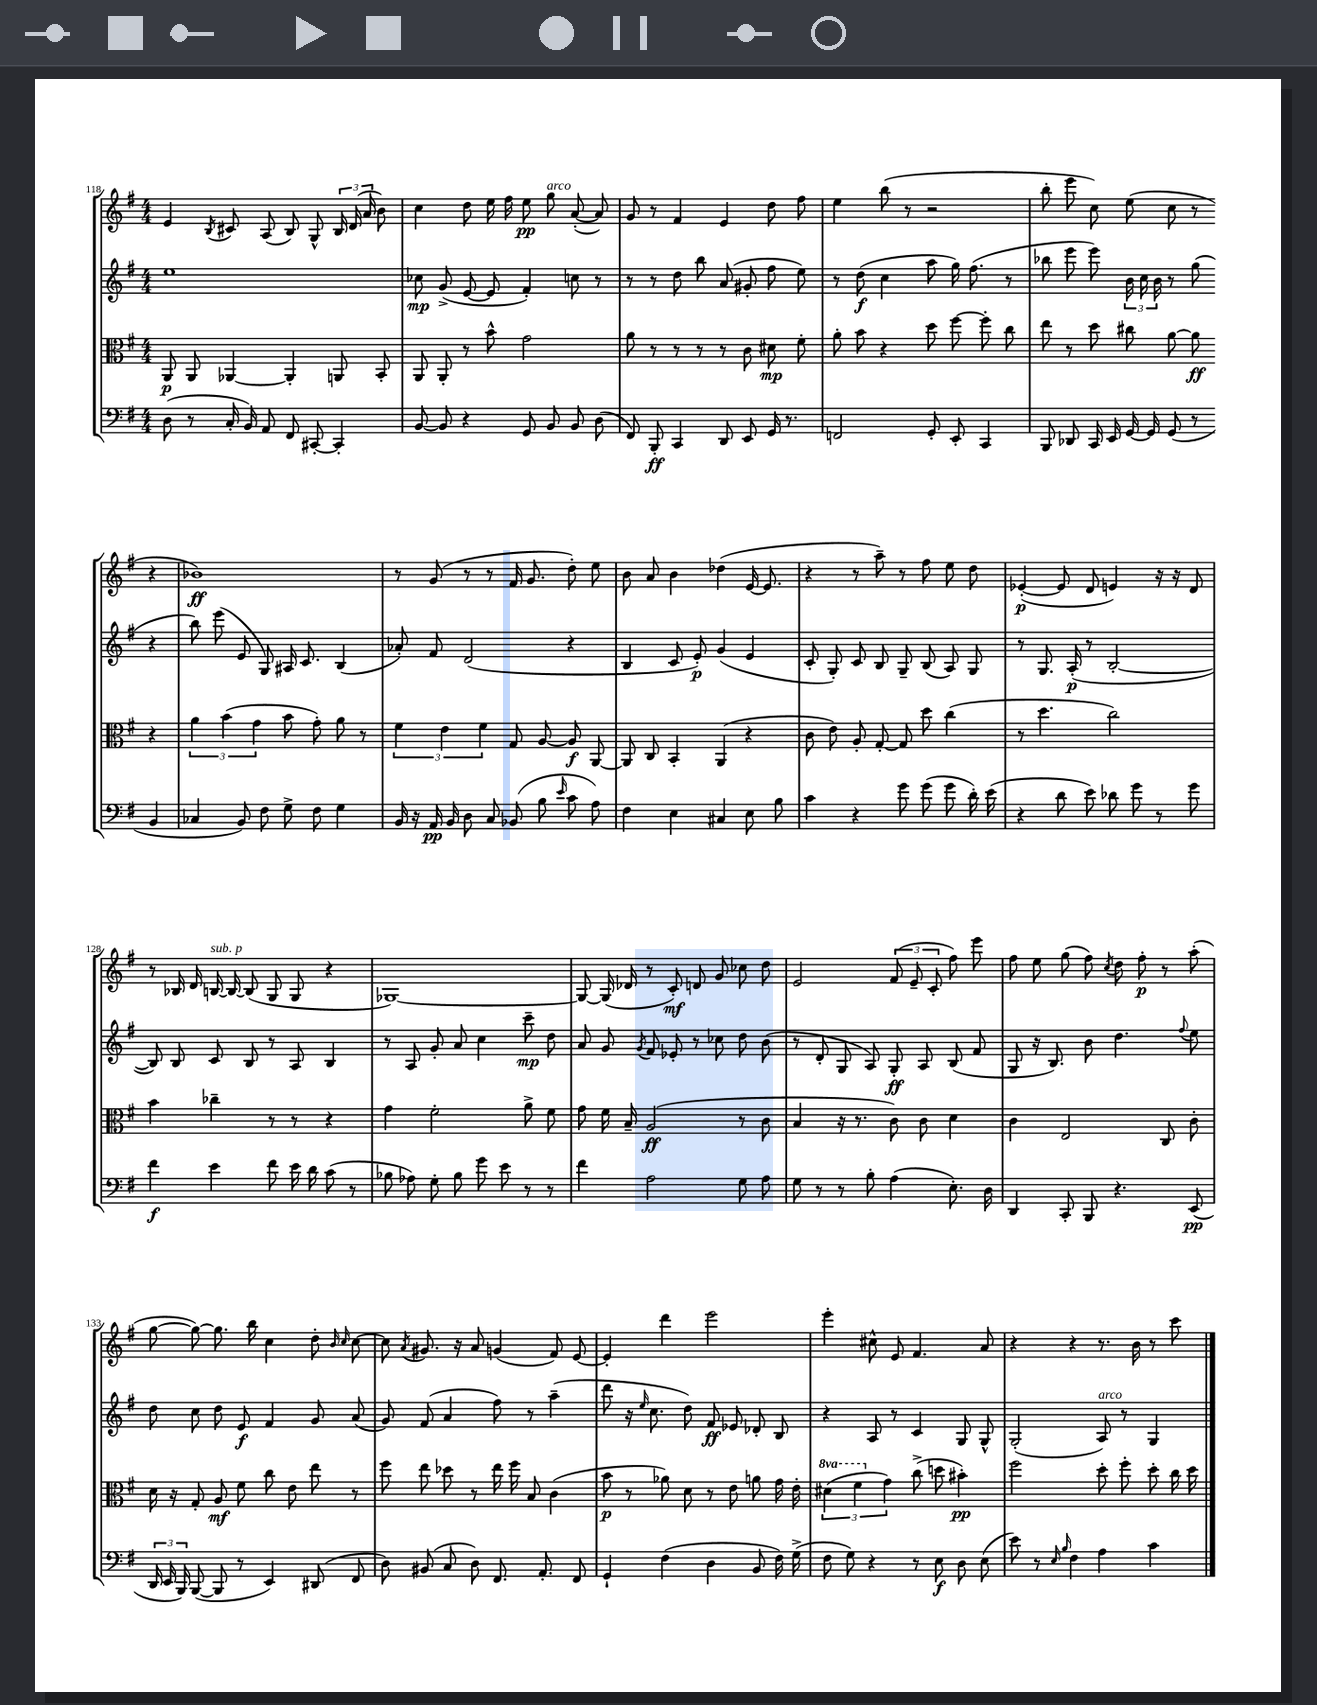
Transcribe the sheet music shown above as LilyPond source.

<<
\new StaffGroup <<
\new Staff = "s0" {
    \clef treble \key g \major \numericTimeSignature \time 4/4
    \autoBeamOff e'4 \acciaccatura { b8 } cis'8 a8( b8) g8-^ \tuplet 3/2 { b16 d'16( a'16 } b'8) |
    c''4 d''8 e''16 fis''16 e''8\pp g''8^\markup { \italic "arco" } a'8~-.( a'8) |
    g'8 r8 fis'4 e'4 d''8 fis''8 |
    e''4 b''8( r8 r2 |
    b''8-. e'''8 c''8) e''8( c''8 r8 r4 |
    bes'1\ff) |
    r8 g'8( r8 r8 fis'16 g'8. d''8-.) e''8 |
    b'8 a'8 b'4 des''4( e'16~ e'8. |
    r4 r8 a''8--) r8 fis''8 e''8 d''8 |
    ees'4~-.\p( ees'8 d'8 e'4) r16 r16 d'8 |
    r8 bes16 d'16 b16~^\markup { \italic "sub. p" } b16~ b8( g8 g8 r4 |
    ges1~) |
    ges8~ ges16( des'16 r8 c'8-.\mf) d'8 g'8 ces''8 d''8 |
    e'2 \tuplet 3/2 { fis'8( e'8-- c'8-. } fis''8) e'''8 |
    fis''8 e''8 g''8( fis''8) \acciaccatura { c''8 } d''8 fis''8-.\p r8 a''8-.( |
    g''8~ g''8~) g''8. b''16 c''4 d''8-. \grace { b'16 c''16 } c''8~ |
    c''8 \acciaccatura { a'8 } gis'8. r16 a'8 g'4( fis'8) e'8~ |
    e'4-. d'''4 e'''2 |
    e'''4-. cis''8-^ e'8 fis'4. a'8 |
    r4 r4 r8. b'16 r8 c'''8 \bar "|." |
}
\new Staff = "s1" {
    \clef treble \key g \major \numericTimeSignature \time 4/4
    \autoBeamOff e''1 |
    ces''8\mp g'8->( e'8~ e'8 fis'4-.) c''8 r8 |
    r8 r8 d''8 b''8 a'8( gis'8-. fis''8 e''8) |
    r8 d''8\f( c''4 a''8 g''16) fis''8.( r8 |
    bes''8 e'''8 e'''8) \tuplet 3/2 { b'16 c''16 b'16 } r8 g''8( r4 |
    b''8) e'''8( e'8 g8) ais16 c'8. b4( |
    aes'8-.) fis'8 d'2( r4 |
    b4 c'8 e'8-.\p) g'4( e'4 |
    c'8-. g8-.) c'8 b8 g8-- b8( a8) g8 |
    r8 g8. a16-.\p( r8 b2~-. |
    b8) b8 c'8 b8 r8 a8 b4 |
    r8 a8 g'8-. a'8 c''4 c'''8--\mp d''8 |
    a'8 g'8 \acciaccatura { g'8 } fis'8 ees'8-. r8 ces''8 d''8 b'8( |
    r8 d'8-. g8 a8) g8-.\ff a8 b8( fis'8 |
    g8 r16 b8.) b'8 d''4. \appoggiatura { fis''8 } e''8 |
    d''8 c''8 d''8 e'8\f fis'4 g'8 a'8( |
    g'8) fis'8( a'4 fis''8) r8 a''4--( |
    d'''8 r16 \grace { e''16 } c''8. d''8) fis'8\ff ees'8 des'8-. b8 |
    r4 a8 r8 c'4 g8 g8-^ |
    g2-.( a8^\markup { \italic "arco" }) r8 g4 \bar "|." |
}
\new Staff = "s2" {
    \clef alto \key g \major \numericTimeSignature \time 4/4 \set Staff.ottavationMarkups = #ottavation-simple-ordinals
    \autoBeamOff a,8\p a,8 aes,4~ aes,4-. a,8 b,8-. |
    a,8 a,8-. r8 b'8-^ g'2 |
    a'8 r8 r8 r8 r8 c'8 dis'8\mp fis'8-. |
    a'8-. b'8 r4 d''8 fis''8~ fis''8-. c''8 |
    e''8 r8 d''8 cis''8 a'8~ a'8\ff r4 |
    \tuplet 3/2 { a'4 b'4( g'4 } b'8 g'8-.) a'8 r8 |
    \tuplet 3/2 { fis'4 e'4 fis'4 } g8 a8~ a8\f a,8~ |
    a,8 c8 b,4-. a,4( r4 |
    c'8 e'8) a8-. g8~-. g8 d''8 c''4( |
    r8 d''4. c''2) |
    b'4 ces''4-- r8 r8 r4 |
    g'4 fis'2-. a'8-> fis'8 |
    g'8 fis'16 b16-- a2\ff( r8 c'8 |
    b4 r16 r8. c'8) c'8 d'4 |
    c'4 e2 c8 c'8-. |
    d'16 r16 g8-. a8\mf fis'8 c''8 e'8 e''8 r8 |
    fis''8 e''8 des''8 r8 e''16 fis''16 b8 c'4( |
    b'8\p r8 aes'8) d'8 r8 e'8 a'8 g'16 e'16-. |
    \tuplet 3/2 { \ottava #1 dis''4( fis''4 \ottava #0 g'4) } c''8->( d''8 bis'4-.\pp) |
    fis''2 d''8-. fis''8-. d''8-. c''16 d''16 \bar "|." |
}
\new Staff = "s3" {
    \clef bass \key g \major \numericTimeSignature \time 4/4
    \autoBeamOff d8( r8 c16-. b,16) a,8 fis,8 cis,8~-. cis,4-. |
    b,8~ b,8 r4 g,8 b,8 b,8 d8( |
    fis,8) b,,8-.\ff c,4 d,8 e,8 g,16 r8. |
    f,2 g,8-. e,8-. c,4 |
    b,,8 des,8 c,16 e,16 g,16~ g,16 g,8( r8 b,4 |
    ces4 b,8) fis8 g8-> fis8 g4 |
    b,16 r16 a,16\pp b,16 d8 c8 bes,8( b8 \grace { e'16 } c'8 a8) |
    fis4 e4 cis4 e8 b8 |
    c'4 r4 g'8 g'8( g'8 d'16-.) e'16( |
    r4 d'8 e'8) des'8 g'8 r8 g'8 |
    fis'4\f e'4 fis'8 e'16 d'16 c'8( r8 |
    bes8 aes8) g8-. bes8 g'8 e'8 r8 r8 |
    fis'4 a2 g8 a8 |
    g8 r8 r8 b8-. a4( e8.-.) d16 |
    d,4 c,8-. b,,8 r4. e,8\pp( |
    \tuplet 3/2 { d,16 e,16 b,,16) } b,,8~( b,,8 r8 e,4) dis,8( fis,8 |
    d8) bis,8( c8 d8) fis,8. a,8.-. fis,8 |
    g,4-! fis4( d4 b,8 fis16) g16->( |
    fis8 g8) r4 r8 e8\f d8 e8( |
    e'8) r8 \grace { e16 b16 } fis4 a4 c'4 \bar "|." |
}
>>
>>
\layout { \context { \Score currentBarNumber = #118 } }
